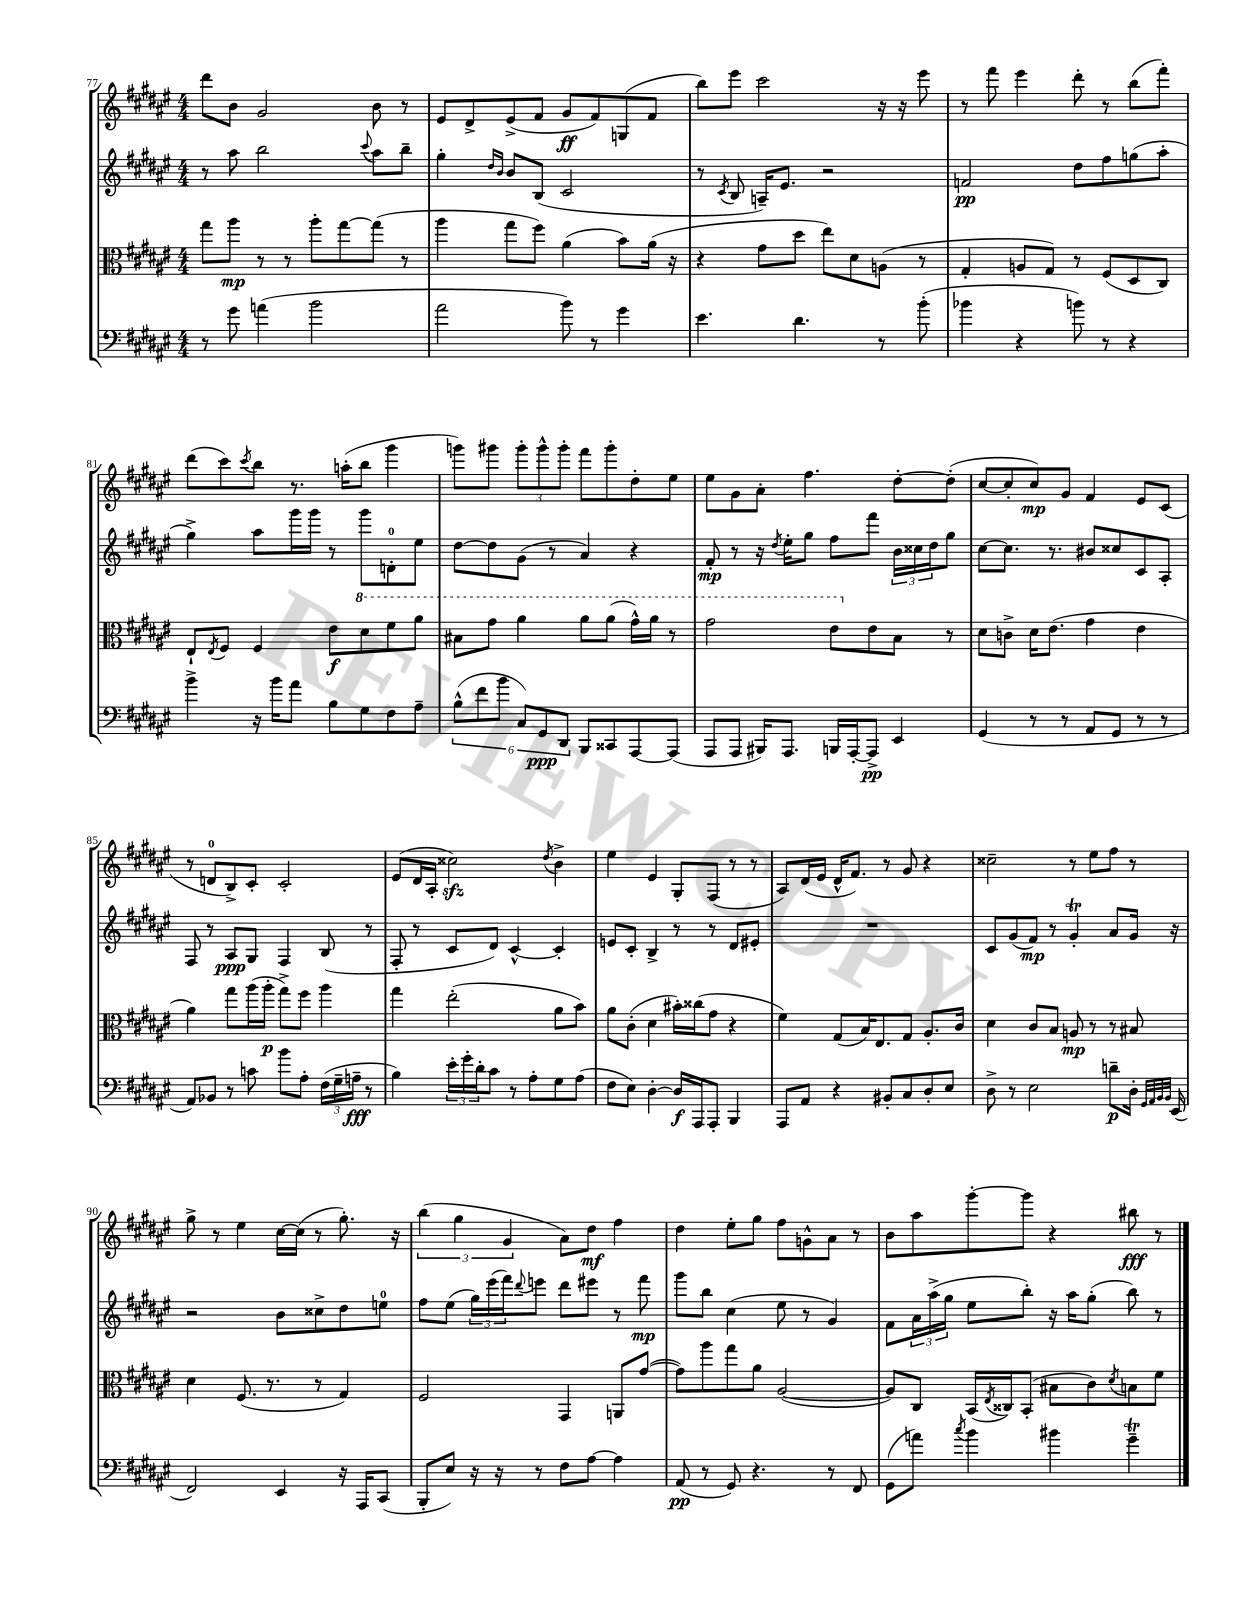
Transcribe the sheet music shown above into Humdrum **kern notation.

**kern	**kern	**kern	**kern
*staff4	*staff3	*staff2	*staff1
*clefF4	*clefC3	*clefG2	*clefG2
*k[f#c#g#d#a#e#]	*k[f#c#g#d#a#e#]	*k[f#c#g#d#a#e#]	*k[f#c#g#d#a#e#]
*M4/4	*M4/4	*M4/4	*M4/4
8r	8gg#	8r	8ddd#
8g#	8aa#	8aa#	8b
(4a	8r	2bb	2g#
.	8r	.	.
2b	8aa#'	.	.
.	[8gg#	.	.
.	.	8qqccc#	.
.	(8gg#]	8aa#	8b
.	8r	8bb~	8r
=	=	=	=
2a#	4aa#	4gg#'	8e#
.	.	.	8d#^
.	.	16qqdd#	.
.	.	16qqb	.
.	8gg#	8b	(8e#^
.	8ff#)	(8B	8f#
8b)	(4a#	2c#	8g#
8r	.	.	8f#)
4g#	8b)	.	(8G
.	(16a#	.	8f#
.	16r	.	.
=	=	=	=
4.e#	4r	8r	8bb)
.	.	8qc#	.
.	.	8B	8eee#
.	8g#	16A~)	2ccc#
.	.	8.e#	.
4.d#	8dd#	.	.
.	8ee#)	2r	.
.	8d#	.	.
8r	(8A	.	16r
.	.	.	16r
(8b'	8r	.	8eee#
=	=	=	=
4b-	4G#'	2f	8r
.	.	.	8fff#
4r	8A	.	4eee#
.	8G#)	.	.
8b)	8r	8dd#	8ddd#'
8r	(8F#	8ff#	8r
4r	8D#	(8gg	(8bb
.	8C#)	8aa#'	8fff#')
=	=	=	=
4b^	8E#`	4gg#^)	(8ddd#
.	8qE#	.	.
.	8F#	.	8ccc#)
.	.	.	8qccc#
16r	4F#	8aa#	8bb
16b	.	.	.
8a#	.	16ggg#	8.r
.	.	16ggg#	.
8B	8e#	8r	.
.	.	.	(16aa'
8G#	8dd#	8ggg#	8bb
8F#	8ff#	8d'	4ggg#
8A#~	8aa#	8ee#	.
=	=	=	=
(12B^^	8b#	[8dd#	8ggg)
12f#	.	.	.
.	8gg#	8dd#]	8ggg#
12b	.	.	.
12C#)	4aa#	(8g#	12ggg#'
12GG#	.	.	12ggg#^^
.	.	8r	.
12DD#	.	.	12ggg#'
8BBB	8aa#	4a#)	8fff#
8CC##	(8aa#	.	8ggg#'
[8AAA#	16gg#^^)	4r	8dd#'
.	16aa#	.	.
(8AAA#]	8r	.	8ee#
=	=	=	=
8AAA#	2gg#	8f#'	8ee#
8AAA#	.	8r	8g#
16BBB#)	.	16r	8a#'
.	.	8qdd#	.
8.AAA#	.	16ee#'	.
.	.	8gg#	4.ff#
16BBB	8ee#	8ff#	.
[16AAA#'	.	.	.
8AAA#^]	8e#	8fff#	.
4EE#	8B	24b	[8dd#'
.	.	24cc##	.
.	.	24dd#	.
.	8r	8gg#	(8dd#']
=	=	=	=
(4GG#	8d#	[8cc#	[8cc#
.	8c^	8.cc#]	8cc#']
8r	16d#	.	8cc#)
.	(8.e#	8.r	.
8r	.	.	8g#
8AA#	4g#	8b#	4f#
8GG#	.	8cc##	.
8r	4e#	8c#	8e#
8r	.	8A#'	(8c#
=	=	=	=
8AA#)	4a#)	8F#	8r
8BB-	.	8r	8d
8r	8gg#	8A#	8B^)
8c	(16aa#	8G#	8c#'
.	16aa#'	.	.
8b	8gg#^)	4F#	2c#'
8A#'	8ff#	.	.
(24F#	4aa#	(8B	.
24G#~	.	.	.
24A~	.	.	.
8r	.	8r	.
=	=	=	=
4B)	4gg#	8F#'	(8e#
.	.	8r	16d#
.	.	.	16A#'
24e#'	(2ee#'	8c#	2cc##)
24g#'	.	.	.
24d#'	.	.	.
8c#	.	8d#)	.
8r	.	[4c#^^	.
8A#'	.	.	.
.	.	.	8qdd#
8G#	8a#	4c#']	4b^
(8A#	8b)	.	.
=	=	=	=
8F#	8a#	8e	4ee#
8E#)	(8c#'	8c#'	.
[4D#'	4d#	4B^	4e#
16D#]	16b#')	8r	8G#'
16AAA#	(16cc##	.	.
8AAA#'	8g#	8r	(8F#
4BBB	4r	8d#	8r
.	.	8e#'	8r
=	=	=	=
8AAA#	4f#)	1r	8A#)
8AA#	.	.	(16d#
.	.	.	16e#
4r	(8G#	.	16d#^^
.	.	.	8.f#)
.	16B)	.	.
.	8.E#	.	.
8BB#'	.	.	8r
8C#	8G#	.	8g#
8D#'	8.A#'	.	4r
8E#	.	.	.
.	16c#	.	.
=	=	=	=
8D#^	4d#	8c#	2cc##~
8r	.	(8g#	.
2E#	8c#	8f#)	.
.	8B	8r	.
.	8A	4g#'	8r
.	8r	.	8ee#
8d~	8r	8a#	8ff#
16D#'	8B#	16g#	8r
32qqGG#	.	.	.
32qqAA#	.	.	.
32qqBB	.	.	.
32qqBB	.	.	.
(16EE#	.	16r	.
=	=	=	=
2FF#)	4d#	2r	8gg#^
.	.	.	8r
.	(8.F#	.	4ee#
.	8.r	.	.
4EE#	.	8b	[16cc#
.	.	.	(16cc#]
.	8r	8cc##^	8r
16r	4G#)	8dd#	8.gg#')
16AAA#	.	.	.
(8CC#	.	8ee	.
.	.	.	16r
=	=	=	=
8BBB'	2F#	8ff#	(6bb
8E#)	.	(8ee#	.
.	.	.	6gg#
16r	.	24gg#)	.
.	.	(24eee#	.
16r	.	.	.
.	.	24fff#)	6g#
.	.	8qqddd#	.
8r	.	8eee	.
8F#	4GG#	8ddd#	8a#)
[8A#	.	8eee#	8dd#
4A#]	8AA	8r	4ff#
.	([8g#	8fff#	.
=	=	=	=
(8AA#	8g#])	8ggg#	4dd#
8r	8aa#	8bb	.
8GG#)	8gg#	(4cc#	8ee#'
4.r	8a#	.	8gg#
.	([2A#	8ee#	8ff#
.	.	8r	8g^^
8r	.	4g#)	8a#
8FF#	.	.	8r
=	=	=	=
(8GG#	8A#])	8f#	8b
8a)	8C#	24a#	8aa#
.	.	(24aa#^	.
.	.	24gg#	.
8qcc#	.	.	.
4b	(16BB	8ee#	[8ggg#'
.	8qE#	.	.
.	16C##)	.	.
.	(8BB'	8bb')	8ggg#]
4b#	8B#	16r	4r
.	.	16aa#	.
.	8c#)	(8gg#'	.
.	8qd#	.	.
4g#~	8B	8bb)	8bb#
.	8f#	8r	8r
==	==	==	==
*-	*-	*-	*-
